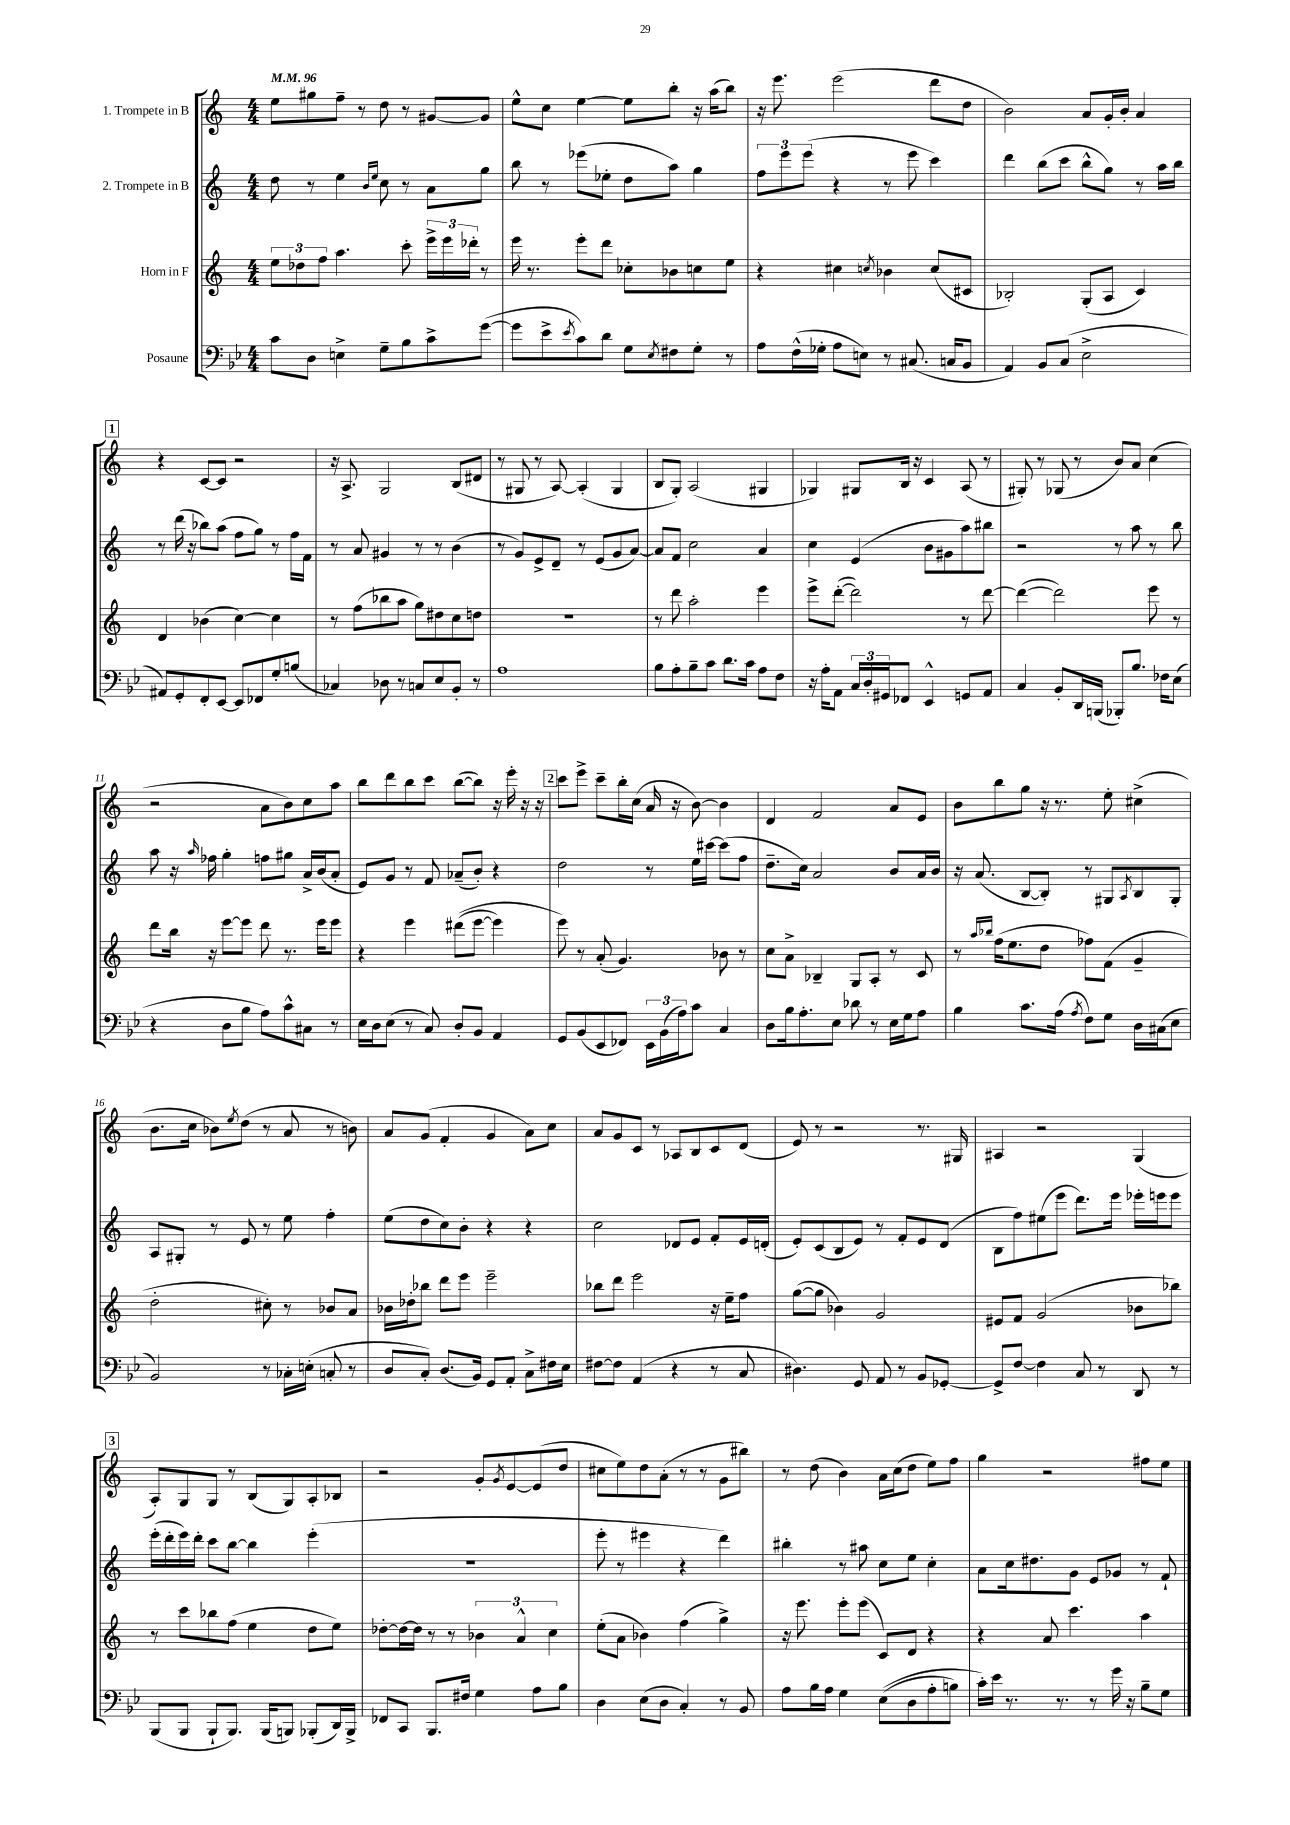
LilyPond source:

<<
\new StaffGroup <<
\new Staff = "s0" \with { instrumentName = "1. Trompete in B" } {
    \clef treble \key c \major \numericTimeSignature \time 4/4 \tempo 4 = 96
    e''8 gis''8 f''8-- r8 d''8 r8 gis'8~ gis'8 |
    e''8-^ c''8 e''4~ e''8 b''8-. r16 a''16( b''8) |
    r16 e'''8. e'''2( d'''8 d''8 |
    b'2) a'8 g'16-. b'16-. a'4 |
    \mark \markup { \box "1" } r4 c'8~ c'8 r2 |
    r16 a8.-> g2 b8( dis'8 |
    r8 gis8 r8 a8~) a4-.( gis4 |
    b8 g8-.) a2( gis4 |
    ges4) gis8 b16 r16 c'4 a8( r8 |
    gis8-.) r8 ges8( r8 b'8) a'8 c''4( |
    r2 a'8 b'8) c''8 a''8 |
    b''8 d'''8 b''8 c'''8 b''8~( b''8) r16 e'''16-. r16 r16 |
    \mark \markup { \box "2" } c'''8 e'''8-> c'''8-- b''16-. c''16( a'16 r16 b'8~) b'4 |
    d'4 f'2 a'8 e'8 |
    b'8 b''8 g''8 r16 r8. e''8-. cis''4->( |
    b'8. c''16 bes'8) \acciaccatura { e''8 } d''8( r8 a'8 r8 b'8) |
    a'8 g'8( f'4-. g'4 a'8) c''8 |
    a'8 g'8 c'8 r8 aes8 b8 c'8 d'8( |
    e'8) r8 r2 r8. gis16 |
    ais4 r2 g4( |
    \mark \markup { \box "3" } a8-.) g8 g8 r8 b8( g8) a8-. bes8 |
    r2 g'8-. \acciaccatura { g'8 } e'8~ e'8( d''8 |
    cis''8 e''8) d''8 a'8-.( r8 r8 g'8 bis''8) |
    r8 d''8( b'4) a'16 c''16( d''8 e''8) f''8 |
    g''4 r2 fis''8 e''8 \bar "|." |
}
\new Staff = "s1" \with { instrumentName = "2. Trompete in B" } {
    \clef treble \key c \major \numericTimeSignature \time 4/4
    d''8 r8 e''4 \grace { b'16 e''16 } c''8 r8 a'8 g''8 |
    b''8 r8 ees'''8( ees''8-. d''8 a''8) g''4 |
    \tuplet 3/2 { f''8 e'''8 e'''8( } r4 r8 e'''8 c'''4) |
    d'''4 b''8( c'''8 b''8-^ g''8) r8 a''16 b''16 |
    \mark \markup { \box "1" } r8 d'''16( r16 bes''8) a''8( f''8 g''8) r8 f''16 f'16 |
    r8 a'8 gis'4 r8 r8 b'4( |
    r8 g'8) e'8-> d'8-- r8 e'8( g'8 a'8~) |
    a'8 f'8 c''2 a'4 |
    c''4 e'4( b'8 gis'8 a''8) bis''8 |
    r2 r8 a''8 r8 b''8 |
    a''8 r16 \grace { a''16 } fes''16 g''4-. f''8 gis''8 a'16-> b'16( a'8-. |
    e'8) g'8 r8 f'8 aes'8--( b'8-.) r4 |
    \mark \markup { \box "2" } d''2 r8 e''16 cis'''16~ cis'''8( f''8 |
    d''8.-- c''16) a'2 b'8 a'16 b'16 |
    r16 a'8.( b8~ b8-.) r8 gis8 \acciaccatura { a8 } b8 gis8-. |
    a8 gis8-. r8 e'8 r8 e''8 f''4-. |
    e''8( d''8 c''8) b'8-. r4 r4 |
    c''2 des'8 e'8 f'8-. e'16 d'16-.( |
    e'8-.) c'8( b8 e'8) r8 f'8-. e'8 d'8( |
    b8 f''8) eis''8( e'''8 d'''8.) e'''16 ees'''16-. e'''16 e'''8 |
    \mark \markup { \box "3" } e'''16-.( d'''16-. e'''16) d'''16-. c'''8 b''8~ b''4 e'''4-.( |
    R1 |
    e'''8-. r8 eis'''4 r4 d'''4) |
    bis''4-. r8 ais''8 c''8 e''8 c''4-. |
    a'8 c''16 dis''8. g'8 e'8 ges'8 r8 f'8-! \bar "|." |
}
\new Staff = "s2" \with { instrumentName = "Horn in F" } {
    \clef treble \key c \major \numericTimeSignature \time 4/4
    \tuplet 3/2 { e''8 des''8 f''8 } a''4. c'''8-. \tuplet 3/2 { e'''16-> e'''16 des'''16-. } r8 |
    e'''16 r8. e'''8-. d'''8 ces''8-. bes'8 c''8 e''8 |
    r4 cis''4 \acciaccatura { c''8 } bes'4 c''8( cis'8 |
    bes2-.) g8-.( a8 c'4) |
    \mark \markup { \box "1" } d'4 bes'4( c''4~) c''4 |
    r8 f''8( bes''8 a''8 g''8) dis''8 c''8 d''8 |
    R1 |
    r8 d'''8 a''2-. e'''4 |
    e'''8-> d'''8~-.( d'''2) r8 d'''8~ |
    d'''4~( d'''2) e'''8 r8 |
    d'''8 b''16 r16 e'''8~ e'''8 d'''8 r8. e'''16 e'''8 |
    r4 e'''4 dis'''8(\( e'''8~ e'''4) |
    \mark \markup { \box "2" } e'''8\) r8 a'8-.( g'4.) bes'8 r8 |
    c''8 a'8-> bes4-- g8 a8-. r8 c'8 |
    r8 \grace { a''16 bes''16 } f''16( e''8. d''8 fes''8) f'8( g'4-- |
    d''2-. cis''8-.) r8 bes'8 a'8 |
    bes'16 des''16-. bes''8 d'''8 e'''8 e'''2-- |
    bes''8 d'''8 e'''2 r16 e''16-- f''8 |
    g''8~( g''8 bes'4) g'2 |
    eis'8 f'8 g'2( bes'8 bes''8) |
    \mark \markup { \box "3" } r8 c'''8 bes''8 f''8( e''4 d''8 e''8) |
    des''8~-. des''16~ des''16 r8 r8 \tuplet 3/2 { bes'4 a'4-^ c''4 } |
    e''8-.( a'8 bes'4) f''4( g''4->) |
    r16 e'''8. e'''8-. e'''8( c'8) d'8 r4 |
    r4 a'8 c'''4. a''4 \bar "|." |
}
\new Staff = "s3" \with { instrumentName = "Posaune" } {
    \clef bass \key bes \major \numericTimeSignature \time 4/4
    c'8 d8 e4-> g8-- bes8 c'8-> g'8~( |
    g'8 ees'8-> \acciaccatura { ees'8 } c'8) d'8 g8 \acciaccatura { ees8 } fis8 g8-. r8 |
    a8 f16-^( ges16-. a8 e8) r8 cis8.( c16 bes,8 |
    a,4) bes,8 c8( ees2-> |
    \mark \markup { \box "1" } ais,8) g,8-. f,8-. ees,8~ ees,8 fes,8 g8-. b8( |
    ces4) des8 r8 c8 ees8 bes,8-. r8 |
    a1 |
    bes8 a8-. bes8-- c'8 d'8. c'16 a8 f8 |
    r16 a16-. a,8 \tuplet 3/2 { c16 d16-. gis,16 } fes,8 ees,4-^ g,8 a,8 |
    c4 bes,8-. d,16 b,,16( bes,,8-.) bes8. fes16 ees8( |
    r4 d8 bes8 a8) c'8-^ cis8 r8 |
    ees16 d16 ees8( r8 c8) d8-. bes,8 a,4 |
    \mark \markup { \box "2" } g,8 bes,8( ees,8 fes,8) \tuplet 3/2 { ees,16 bes,16( a16) } c'8 c4 |
    d8 bes16 a8.-. ees8 des'8 r8 ees16 g16 a8 |
    bes4 c'8. a16( \acciaccatura { a8 } f8) g8 d16 cis16( ees8 |
    bes,2) r8 ces16-. e16-.( c8-. r8 |
    d8 c8-.) d8.( bes,16) g,8 a,8-. c8-> fis16 ees16 |
    fis8~ fis8 a,4( r4 r8 c8 |
    dis4.) g,8 a,8 r8 bes,8 ges,8~-. |
    ges,8-> f8~ f4 c8 r8 d,8 r8 |
    \mark \markup { \box "3" } bes,,8( bes,,8 bes,,8-! bes,,8.) bes,,16( b,,8) bes,,8-.( d,16) bes,,16-> |
    fes,8 c,8 bes,,8. fis16 g4 a8 bes8 |
    d4 ees8( d8 c4-.) r8 bes,8 |
    a8 bes16 a16 g4 ees8(\( d8 a8-. b8) |
    c'16-.\) ees'16 r8. r8. r8 g'16 r16 bes8-- g8 \bar "|." |
}
>>
>>
